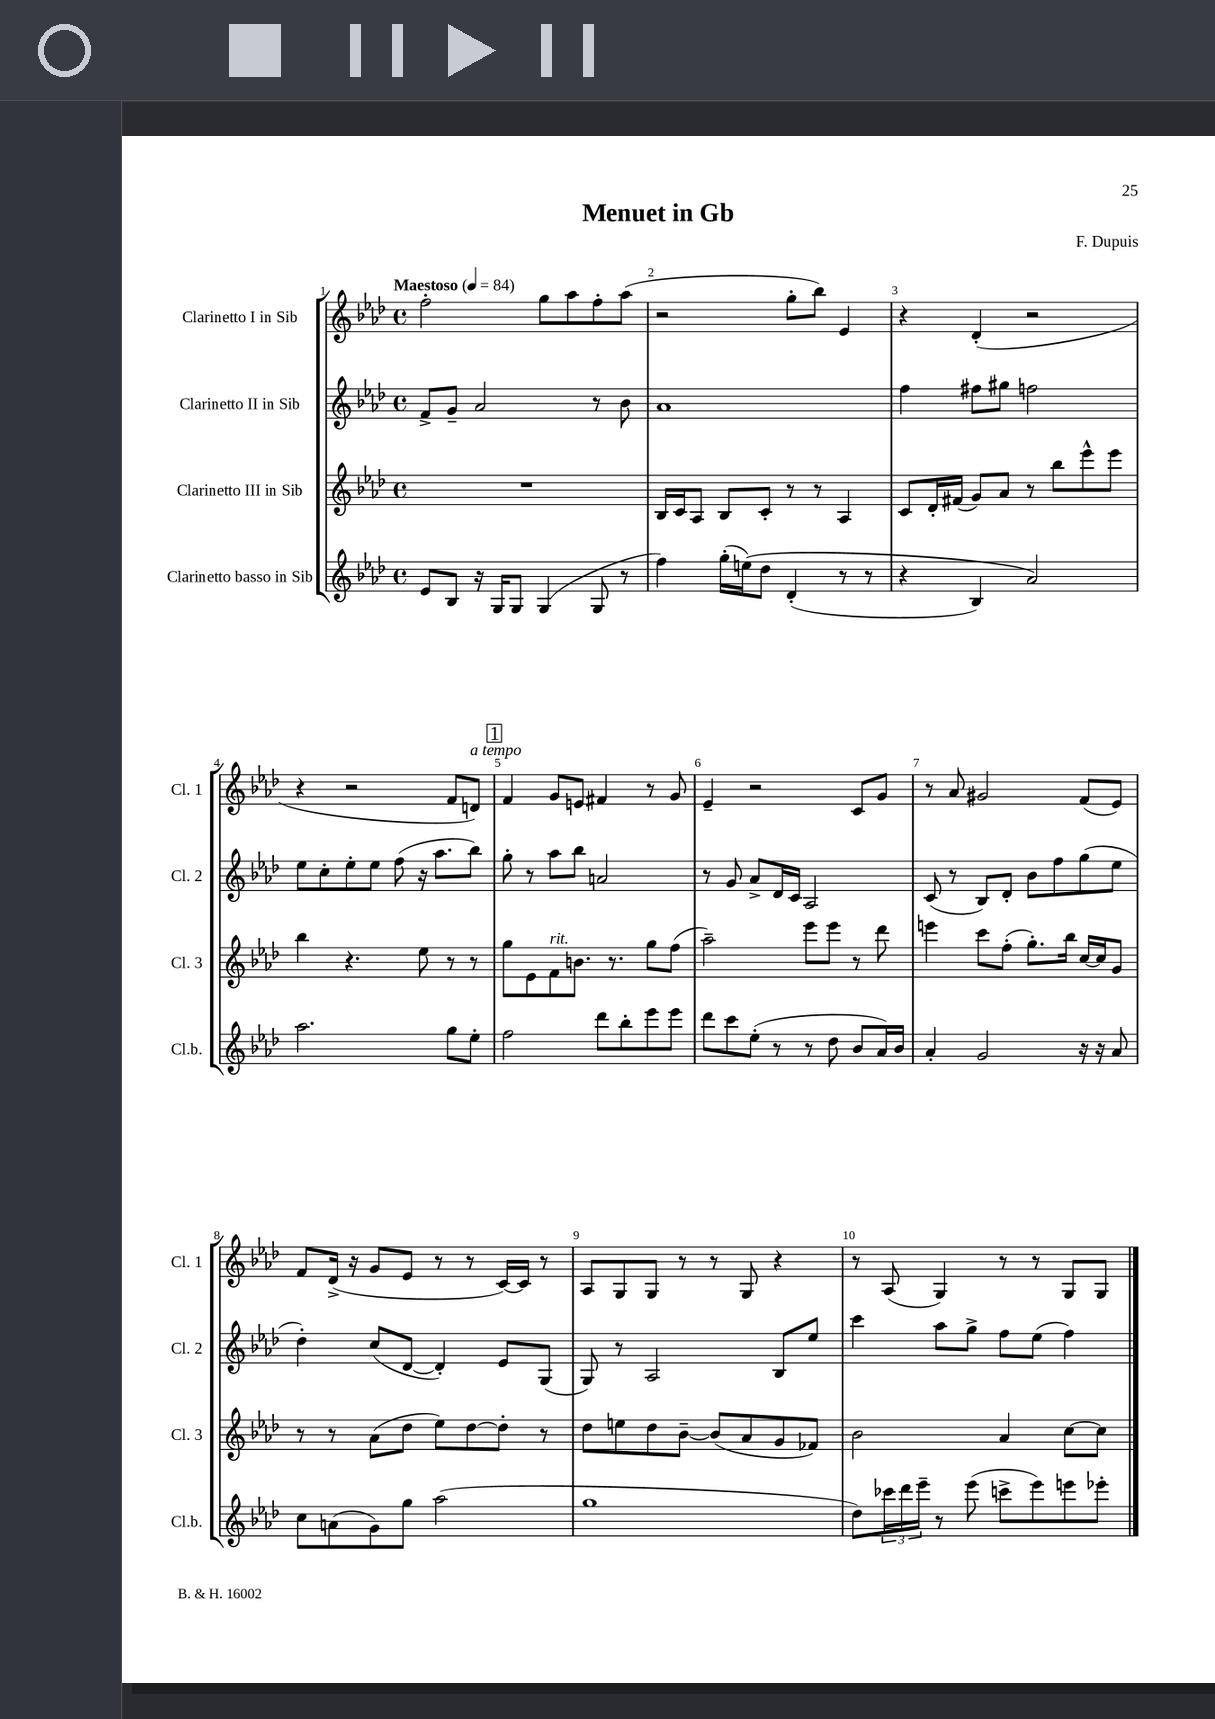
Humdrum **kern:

**kern	**kern	**kern	**kern
*staff4	*staff3	*staff2	*staff1
*clefG2	*clefG2	*clefG2	*clefG2
*k[b-e-a-d-]	*k[b-e-a-d-]	*k[b-e-a-d-]	*k[b-e-a-d-]
*M4/4	*M4/4	*M4/4	*M4/4
*met(c)	*met(c)	*met(c)	*met(c)
*MM84	*MM84	*MM84	*MM84
8e-	1r	8f^	2ff'
8B-	.	8g~	.
16r	.	2a-	.
16G	.	.	.
8G	.	.	.
(4G	.	.	8gg
.	.	.	8aa-
8G	.	8r	8ff'
8r	.	8b-	(8aa-
=	=	=	=
4ff)	16B-	1a-	2r
.	16c	.	.
.	8A-	.	.
(16gg'	8B-	.	.
&(16ee)	.	.	.
8dd-	8c'	.	.
(4d-'	8r	.	8gg'
.	8r	.	8bb-)
8r	4A-	.	4e-
8r	.	.	.
=	=	=	=
4r	8c	4ff	4r
.	16d-'	.	.
.	(16f#	.	.
4B-)	8g)	8ff#	(4d-'
.	8a-	8gg#	.
2a-&)	8r	2ff	2r
.	8bb-	.	.
.	8eee-^^	.	.
.	8eee-	.	.
=	=	=	=
2.aa-	4bb-	8ee-	4r
.	.	8cc'	.
.	4.r	8ee-'	2r
.	.	8ee-	.
.	.	(8ff	.
.	8ee-	16r	.
.	.	8.aa-	.
8gg	8r	.	8f
8ee-'	8r	8bb-)	8d)
=	=	=	=
2ff	8gg	8gg'	4f
.	8e-	8r	.
.	8f	8aa-	8g
.	8.b	8bb-	8e
8ddd-	.	2a	4f#
.	8.r	.	.
8bb-'	.	.	.
8eee-	8gg	.	8r
8eee-	(8ff	.	8g
=	=	=	=
8ddd-	2aa-~)	8r	4e-~
8ccc	.	8g	.
(8ee-'	.	8a-^	2r
8r	.	16d-	.
.	.	16c	.
8r	8eee-	2A-	.
8dd-	8eee-	.	.
8b-	8r	.	8c
16a-)	8ddd-	.	8g
16b-	.	.	.
=	=	=	=
4a-'	4eee	(8c	8r
.	.	8r	8a-
2g	8ccc	8B-)	2g#
.	(8ff'	8d-'	.
.	8.gg')	8b-	.
.	.	8ff	.
.	16bb-	.	.
16r	[16cc	(8gg	(8f
16r	16cc]	.	.
8a-	8g	8ee-	8e-)
=	=	=	=
8cc	8r	4dd-')	8f
(8a	8r	.	(16d-^
.	.	.	16r
8g)	(8a-	(8cc	8g
8gg	8dd-	[8d-	8e-
(2aa-	8ee-)	4d-'])	8r
.	[8dd-	.	8r
.	8dd-']	8e-	[16c)
.	.	.	16c]
.	8r	(8G	8r
=	=	=	=
1gg	8dd-	8G)	8A-
.	8ee	8r	8G
.	8dd-	2A-	8G
.	[8b-~	.	8r
.	(8b-]	.	8r
.	8a-	.	8G
.	8g	8B-	4r
.	8f-)	8ee-	.
=	=	=	=
8dd-)	2b-	4ccc	8r
24ccc-	.	.	(8A-
24ddd-	.	.	.
24eee-~	.	.	.
8r	.	8aa-	4G)
(8eee-	.	8gg^	.
8ccc^	4a-	8ff	8r
8eee-)	.	(8ee-	8r
8eee	[8cc	4ff)	8G
8eee-'	8cc]	.	8G
==	==	==	==
*-	*-	*-	*-
